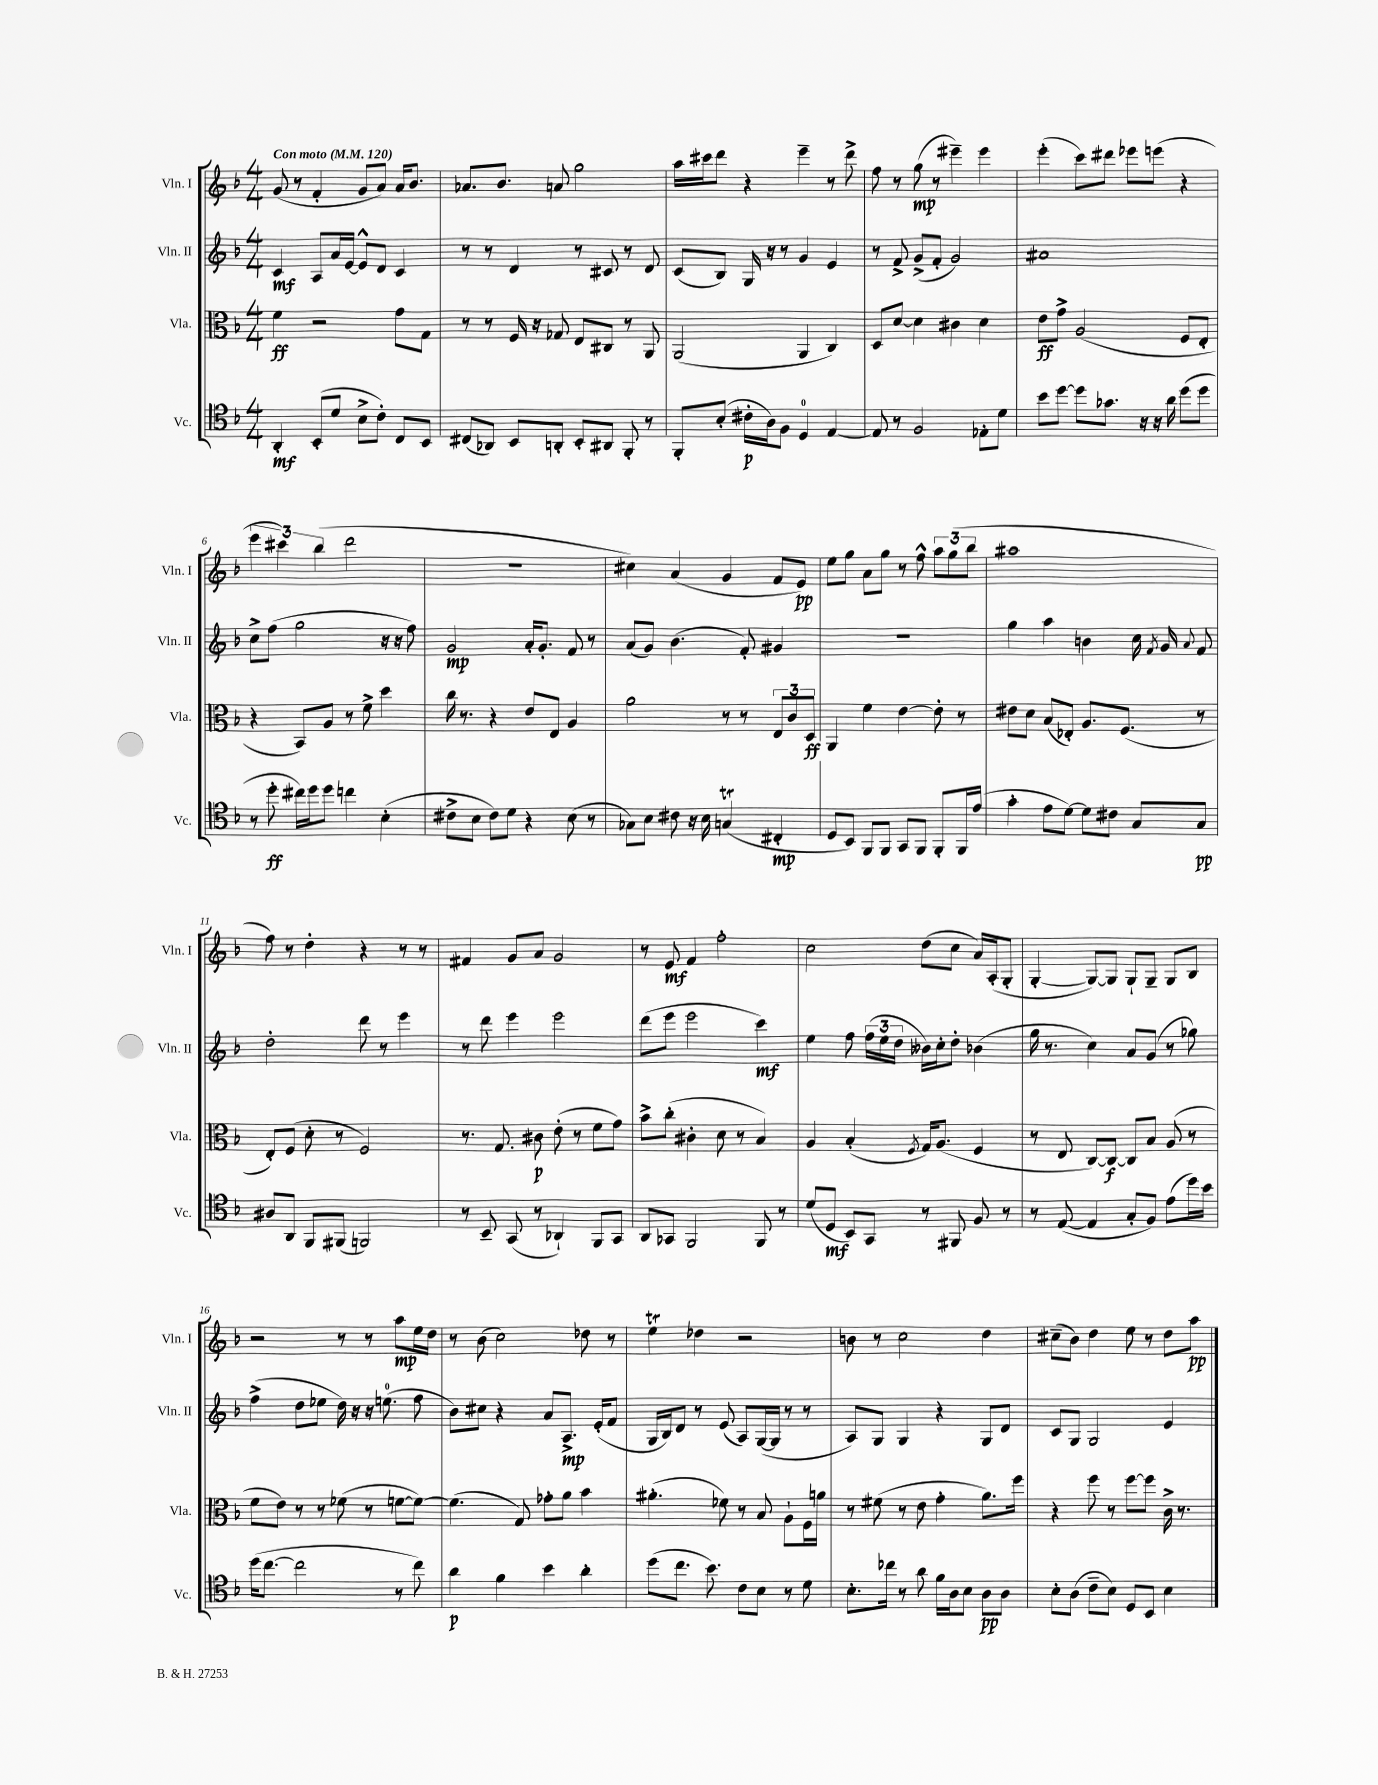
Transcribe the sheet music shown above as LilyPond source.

<<
\new StaffGroup <<
\new Staff = "s0" \with { instrumentName = "Vln. I" shortInstrumentName = "Vln. I" } {
    \clef treble \key f \major \numericTimeSignature \time 4/4 \tempo "Con moto" 4 = 120
    \autoBeamOff g'8( r8 f'4-. g'8[ a'8]) a'16[ bes'8.] |
    aes'8.[ bes'8.] a'8 g''2 |
    a''16[ cis'''16 d'''8] r4 e'''4-- r8 d'''8-> |
    f''8 r8 g''8\mp( r8 eis'''4--) eis'''4 |
    e'''4-.( c'''8[) dis'''8] ees'''8[ e'''8]( r4 |
    \tuplet 3/2 { e'''4 cis'''4) bes''4( } d'''2 |
    r1 |
    cis''4) a'4( g'4 f'8[ e'8]\pp) |
    e''8[ g''8] a'8[ g''8] r8 f''8-^ \tuplet 3/2 { a''8[ g''8( bes''8] } |
    ais''1 |
    f''8) r8 d''4-. r4 r8 r8 |
    fis'4 g'8[ a'8] g'2 |
    r8 e'8\mf f'4 f''2-. |
    c''2 d''8[( c''8] a'16[) a16-.( g8]-. |
    g4~-. g8[~) g8] g8[-! g8]-- g8[ bes8] |
    r2 r8 r8 a''8[\mp e''16 d''16] |
    r8 bes'8( c''2) des''8 r8 |
    e''4\trill des''4 r2 |
    b'8 r8 c''2 d''4 |
    cis''8[--( bes'8]) d''4 e''8 r8 d''8[ a''8]\pp \bar "|." |
}
\new Staff = "s1" \with { instrumentName = "Vln. II" shortInstrumentName = "Vln. II" } {
    \clef treble \key f \major \numericTimeSignature \time 4/4
    \autoBeamOff c'4\mf a8[ a'16 e'16]~ e'8[-^ d'8] c'4 |
    r8 r8 d'4 r8 cis'8 r8 d'8 |
    c'8[( bes8]) g16 r16 r8 g'4 e'4 |
    r8 f'8-> g'8[->( f'8]-. g'2) |
    ais'1 |
    c''8[-> f''8]( g''2 r16 r16 f''8) |
    g'2\mp a'16[-. g'8.]-. f'8 r8 |
    a'8[( g'8]) bes'4.( f'8-.) gis'4 |
    R1 |
    g''4 a''4 b'4 c''16 \acciaccatura { f'8 } g'16 \appoggiatura { a'8 } f'8 |
    d''2-. d'''8 r8 e'''4 |
    r8 d'''8 e'''4 e'''2 |
    d'''8[( e'''8] e'''2 c'''4\mf) |
    e''4 f''8 \tuplet 3/2 { f''16[( e''16 d''16] } beses'16[) c''16-. d''8]-. bes'4( |
    g''16 r8. c''4) a'8[ g'8]( r8 ges''8) |
    f''4->( d''8[ ees''8] d''16) r16 r16 e''8.-0( f''8 |
    bes'8[) cis''8] r4 a'8[ a8.]->\mp e'16[-.( f'8] |
    g16[ bes16) d'8] r8 e'8( a8[) g16~( g16] r8 r8 |
    a8[) g8] g4 r4 g8[ d'8] |
    c'8[ g8] g2 e'4 \bar "|." |
}
\new Staff = "s2" \with { instrumentName = "Vla." shortInstrumentName = "Vla." } {
    \clef alto \key f \major \numericTimeSignature \time 4/4
    \autoBeamOff f'4\ff r2 g'8[ g8] |
    r8 r8 f16 r16 ges8 e8[ cis8] r8 a,8 |
    a,2( a,4 c4) |
    d8[ d'8]~ d'4 cis'4 d'4 |
    e'8[\ff g'8]-> a2( f8[ e8]-. |
    r4 bes,8[) a8] r8 f'8-> d''4 |
    c''16 r8. r4 e'8[ e8] a4 |
    a'2 r8 r8 \tuplet 3/2 { e8[ c'8 d8]\ff } |
    a,4 f'4 e'4~ e'8-. r8 |
    eis'8[ d'8] bes8[( ees8]-.) a8.[ f8.]( r8 |
    e8[-.) f8]( d'8-. r8 f2) |
    r8. g8. cis'8\p e'8-.( r8 f'8[ g'8]) |
    bes'8[-> c''8]-.( cis'4-. d'8 r8 bes4) |
    a4 bes4-.( \acciaccatura { f8 } g16[) a8.]( f4 |
    r8 e8 c8[~) c8]~\f c8[ bes8] a8( r8 |
    f'8[ e'8]) r8 r8 fes'8( r8 f'8[~ f'8]~) |
    f'4.( g8) ges'8[-. a'8] bes'4 |
    ais'4.-.( fes'8) r8 bes8 a8[-! f16 a'16] |
    r8 fis'8( r8 e'8 g'4-. a'8.[) f''16] |
    r4 f''8 r8 f''8[~ f''8] c'16-> r8. \bar "|." |
}
\new Staff = "s3" \with { instrumentName = "Vc." shortInstrumentName = "Vc." } {
    \clef tenor \key f \major \numericTimeSignature \time 4/4
    \autoBeamOff a,4-.\mf bes,8[-.( d'8] bes8[-> c'8]-.) c8[ bes,8] |
    cis8[( aes,8]) bes,8[ a,8]-. bes,8[-. ais,8] f,8-. r8 |
    f,8[-. bes8]-.( cis'16[-.\p a16) f8] d4-0 e4~ |
    e8 r8 f2 ees8[-. d'8] |
    bes'8[ d''8]~ d''8[ ges'8.] r16 r16 a'16 d''8[( d''8] |
    r8 d''8-.\ff cis''16[) d''16 d''8] c''4 bes4-.( |
    cis'8[-> bes8] cis'8[) d'8] r4 bes8( r8 |
    ges8[) bes8] cis'8 r16 bes16 g4\trill( cis4-.\mp |
    d8[ bes,8]) f,8[ f,8] g,8[ f,8] f,8[-. f,16 e'16]( |
    g'4-. e'8[ d'8]~) d'8[ cis'8] g8[ g8]\pp |
    ais8[ a,8] f,8[ fis,8]( f,2) |
    r8 bes,8-- g,8( r8 aes,4-!) f,8[ g,8] |
    a,8[ ges,8] f,2 f,8 r8 |
    d'8[( d8]\mf bes,8[) g,8] r8 fis,8 f8 r8 |
    r8 e8~( e4 g8[-. f8]) e'8[( d''16) bes'16] |
    d''16[( c''8.]~ c''2 r8 c''8) |
    a'4\p f'4 bes'4 a'4-. |
    d''8[( c''8.] bes'8.) c'8[ bes8] r8 d'8 |
    bes8.[-. ces''16] r8 a'8 f'16[ a16 bes8] a8[\pp a8] |
    bes8[-. a8]( c'8[-- bes8]) d8[ bes,8] bes4 \bar "|." |
}
>>
>>
